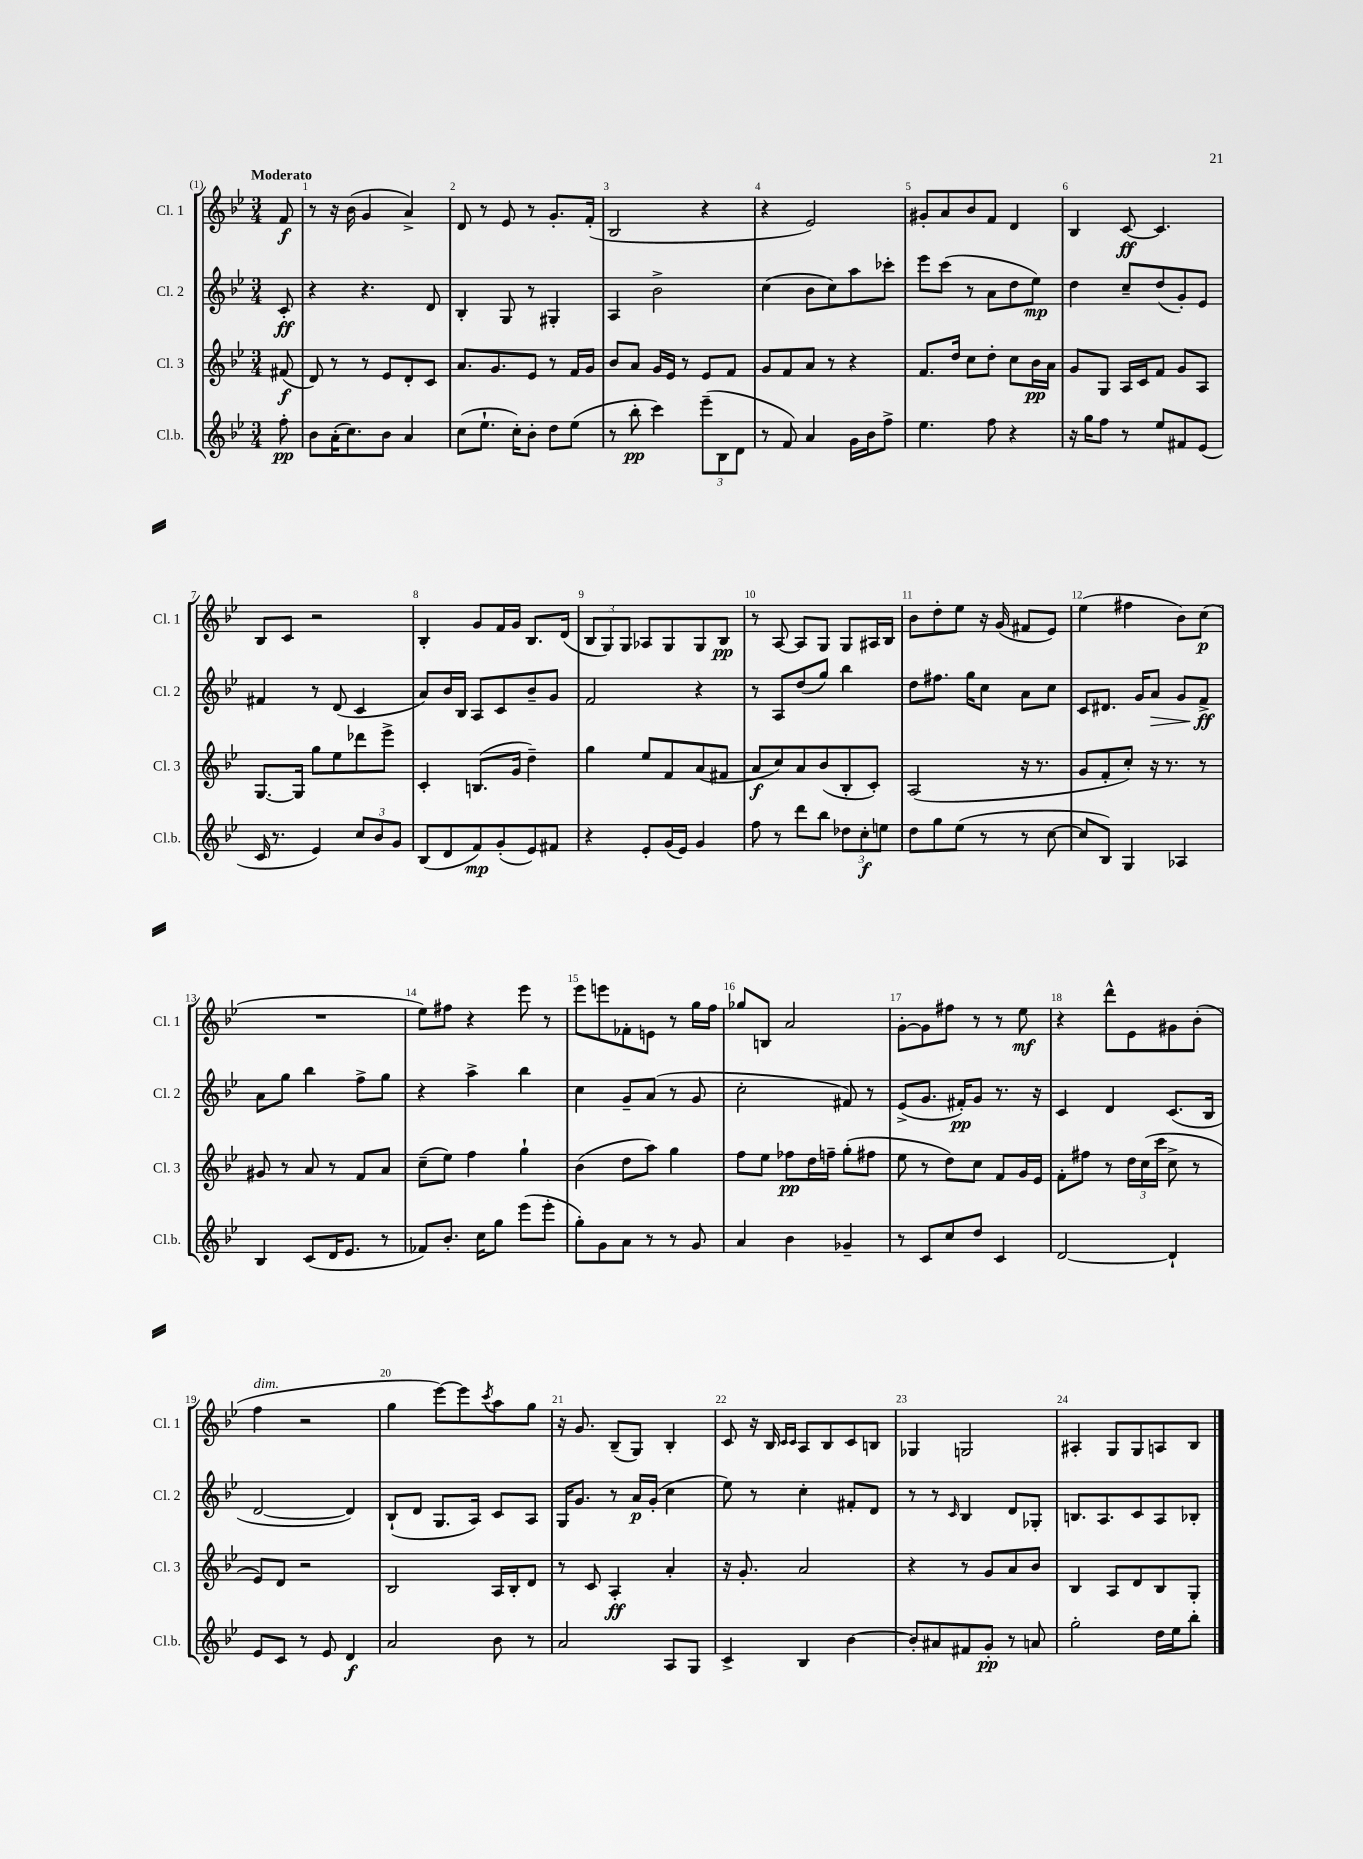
<<
\new StaffGroup <<
\new Staff = "s0" \with { instrumentName = "Cl. 1" shortInstrumentName = "Cl. 1" } {
    \clef treble \key bes \major \numericTimeSignature \time 3/4 \partial 8 \tempo "Moderato"
    f'8\f |
    r8 r16 bes'16( g'4 a'4->) |
    d'8 r8 ees'8 r8 g'8.-. f'16-.( |
    bes2 r4 |
    r4 ees'2) |
    gis'8-. a'8 bes'8 f'8 d'4 |
    bes4 c'8~\ff c'4. |
    bes8 c'8 r2 |
    bes4-. g'8 f'16 g'16 bes8. d'16( |
    \tuplet 3/2 { bes8 g8) g8 } aes8 g8 g8 bes8\pp |
    r8 a8~ a8 g8 g8 ais16 bes16 |
    bes'8 d''8-. ees''8 r16 g'16( fis'8 ees'8) |
    ees''4( fis''4 bes'8) c''8\p( |
    R2. |
    ees''8) fis''8 r4 ees'''8 r8 |
    ees'''8 e'''8 fes'8-. e'8 r8 g''16 f''16 |
    ges''8 b8 a'2 |
    g'8~-. g'8 fis''8 r8 r8 ees''8\mf |
    r4 d'''8-^ ees'8 gis'8 bes'8-.( |
    f''4^\markup { \italic "dim." } r2 |
    g''4 ees'''8~) ees'''8 \acciaccatura { c'''8 } a''8 g''8 |
    r16 g'8. bes8--( g8) bes4-. |
    c'8 r16 bes16 \grace { c'16 c'16 } a8 bes8 c'8 b8 |
    ges4 g2 |
    ais4-. g8 g8 a8 bes8 \bar "|." |
}
\new Staff = "s1" \with { instrumentName = "Cl. 2" shortInstrumentName = "Cl. 2" } {
    \clef treble \key bes \major \numericTimeSignature \time 3/4 \partial 8
    c'8-.\ff |
    r4 r4. d'8 |
    bes4-. g8 r8 gis4-. |
    a4 bes'2-> |
    c''4( bes'8 c''8) a''8 ces'''8-. |
    ees'''8 c'''8( r8 a'8 d''8 ees''8\mp) |
    d''4 c''8-- d''8( g'8-.) ees'8 |
    fis'4 r8 d'8( c'4 |
    a'8) bes'16 bes16 a8 c'8 bes'8-- g'8 |
    f'2 r4 |
    r8 a8 d''8( g''8) bes''4 |
    d''8 fis''8. g''16 c''8 a'8 c''8 |
    c'8 dis'8. g'16 a'8\> g'8 f'8->\ff\! |
    a'8 g''8 bes''4 f''8-> g''8 |
    r4 a''4-> bes''4 |
    c''4 g'8-- a'8( r8 g'8 |
    c''2-. fis'8) r8 |
    ees'8->( g'8. fis'16-.\pp) g'8 r8. r16 |
    c'4 d'4 c'8.( bes16 |
    d'2~ d'4) |
    bes8-!( d'8 g8. a16) c'8 a8 |
    g16 g'8. r8 a'16\p g'16-.( c''4 |
    ees''8) r8 c''4-. fis'8-. d'8 |
    r8 r8 \grace { c'16 } bes4 d'8 ges8-. |
    b8. a8. c'8 a8 bes8-. \bar "|." |
}
\new Staff = "s2" \with { instrumentName = "Cl. 3" shortInstrumentName = "Cl. 3" } {
    \clef treble \key bes \major \numericTimeSignature \time 3/4 \partial 8
    fis'8\f( |
    d'8) r8 r8 ees'8 d'8-. c'8 |
    a'8. g'8. ees'8 r8 f'16 g'16 |
    bes'8 a'8 g'16 ees'16 r8 ees'8 f'8 |
    g'8 f'8 a'8 r8 r4 |
    f'8. d''16 c''8 d''8-. c''8 bes'16\pp a'16 |
    g'8 g8 a16 c'16 f'8 g'8 a8 |
    g8.~ g16 g''8 ees''8 des'''8 ees'''8-> |
    c'4-. b8.( g'16 d''4--) |
    g''4 ees''8 f'8 a'8( fis'8 |
    a'8\f c''8) a'8 bes'8( bes8-. c'8-.) |
    a2( r16 r8. |
    g'8 f'8-. c''8-.) r16 r8. r8 |
    gis'8 r8 a'8 r8 f'8 a'8 |
    c''8--( ees''8) f''4 g''4-! |
    bes'4( d''8 a''8) g''4 |
    f''8 ees''8 fes''8\pp d''16 f''16-- g''8-.( fis''8 |
    ees''8 r8 d''8) c''8 f'8 g'16 ees'16 |
    f'8-. fis''8 r8 \tuplet 3/2 { d''16 c''16( c'''16 } c''8-> r8 |
    ees'8) d'8 r2 |
    bes2 a16 bes16-. d'8 |
    r8 c'8 a4-.\ff a'4-. |
    r16 g'8.-. a'2 |
    r4 r8 g'8 a'8 bes'8 |
    bes4 a8 d'8 bes8 g8-. \bar "|." |
}
\new Staff = "s3" \with { instrumentName = "Cl.b." shortInstrumentName = "Cl.b." } {
    \clef treble \key bes \major \numericTimeSignature \time 3/4 \partial 8
    f''8-.\pp |
    bes'8 a'16-.( c''8.) bes'8 a'4 |
    c''8( ees''8.-! c''16-.) bes'8-. d''8 ees''8( |
    r8 bes''8-.\pp c'''4) \tuplet 3/2 { ees'''8--( bes8 d'8 } |
    r8 f'8) a'4 g'16 bes'16 f''8-> |
    ees''4. f''8 r4 |
    r16 g''16 f''8 r8 ees''8 fis'8 ees'8( |
    c'16 r8. ees'4) \tuplet 3/2 { c''8 bes'8 g'8 } |
    bes8( d'8 f'8\mp) g'8-.( ees'8) fis'8 |
    r4 ees'8-. g'16( ees'16) g'4 |
    f''8 r8 d'''8 bes''8 \tuplet 3/2 { des''8 c''8-.\f e''8 } |
    d''8 g''8 ees''8( r8 r8 c''8~ |
    c''8 bes8) g4 aes4 |
    bes4 c'8( d'16 ees'8. r8 |
    fes'8) bes'8.-. c''16 g''8 ees'''8( ees'''8-. |
    g''8-.) g'8 a'8 r8 r8 g'8 |
    a'4 bes'4 ges'4-- |
    r8 c'8 c''8 d''8 c'4 |
    d'2~ d'4-! |
    ees'8 c'8 r8 ees'8 d'4\f |
    a'2 bes'8 r8 |
    a'2 a8 g8 |
    c'4-> bes4 bes'4~ |
    bes'8-. ais'8 fis'8 g'8-.\pp r8 a'8 |
    g''2-. d''16 ees''16 bes''8-. \bar "|." |
}
>>
>>
\layout { \context { \Score \override BarNumber.break-visibility = ##(#f #t #t) barNumberVisibility = #all-bar-numbers-visible } }
